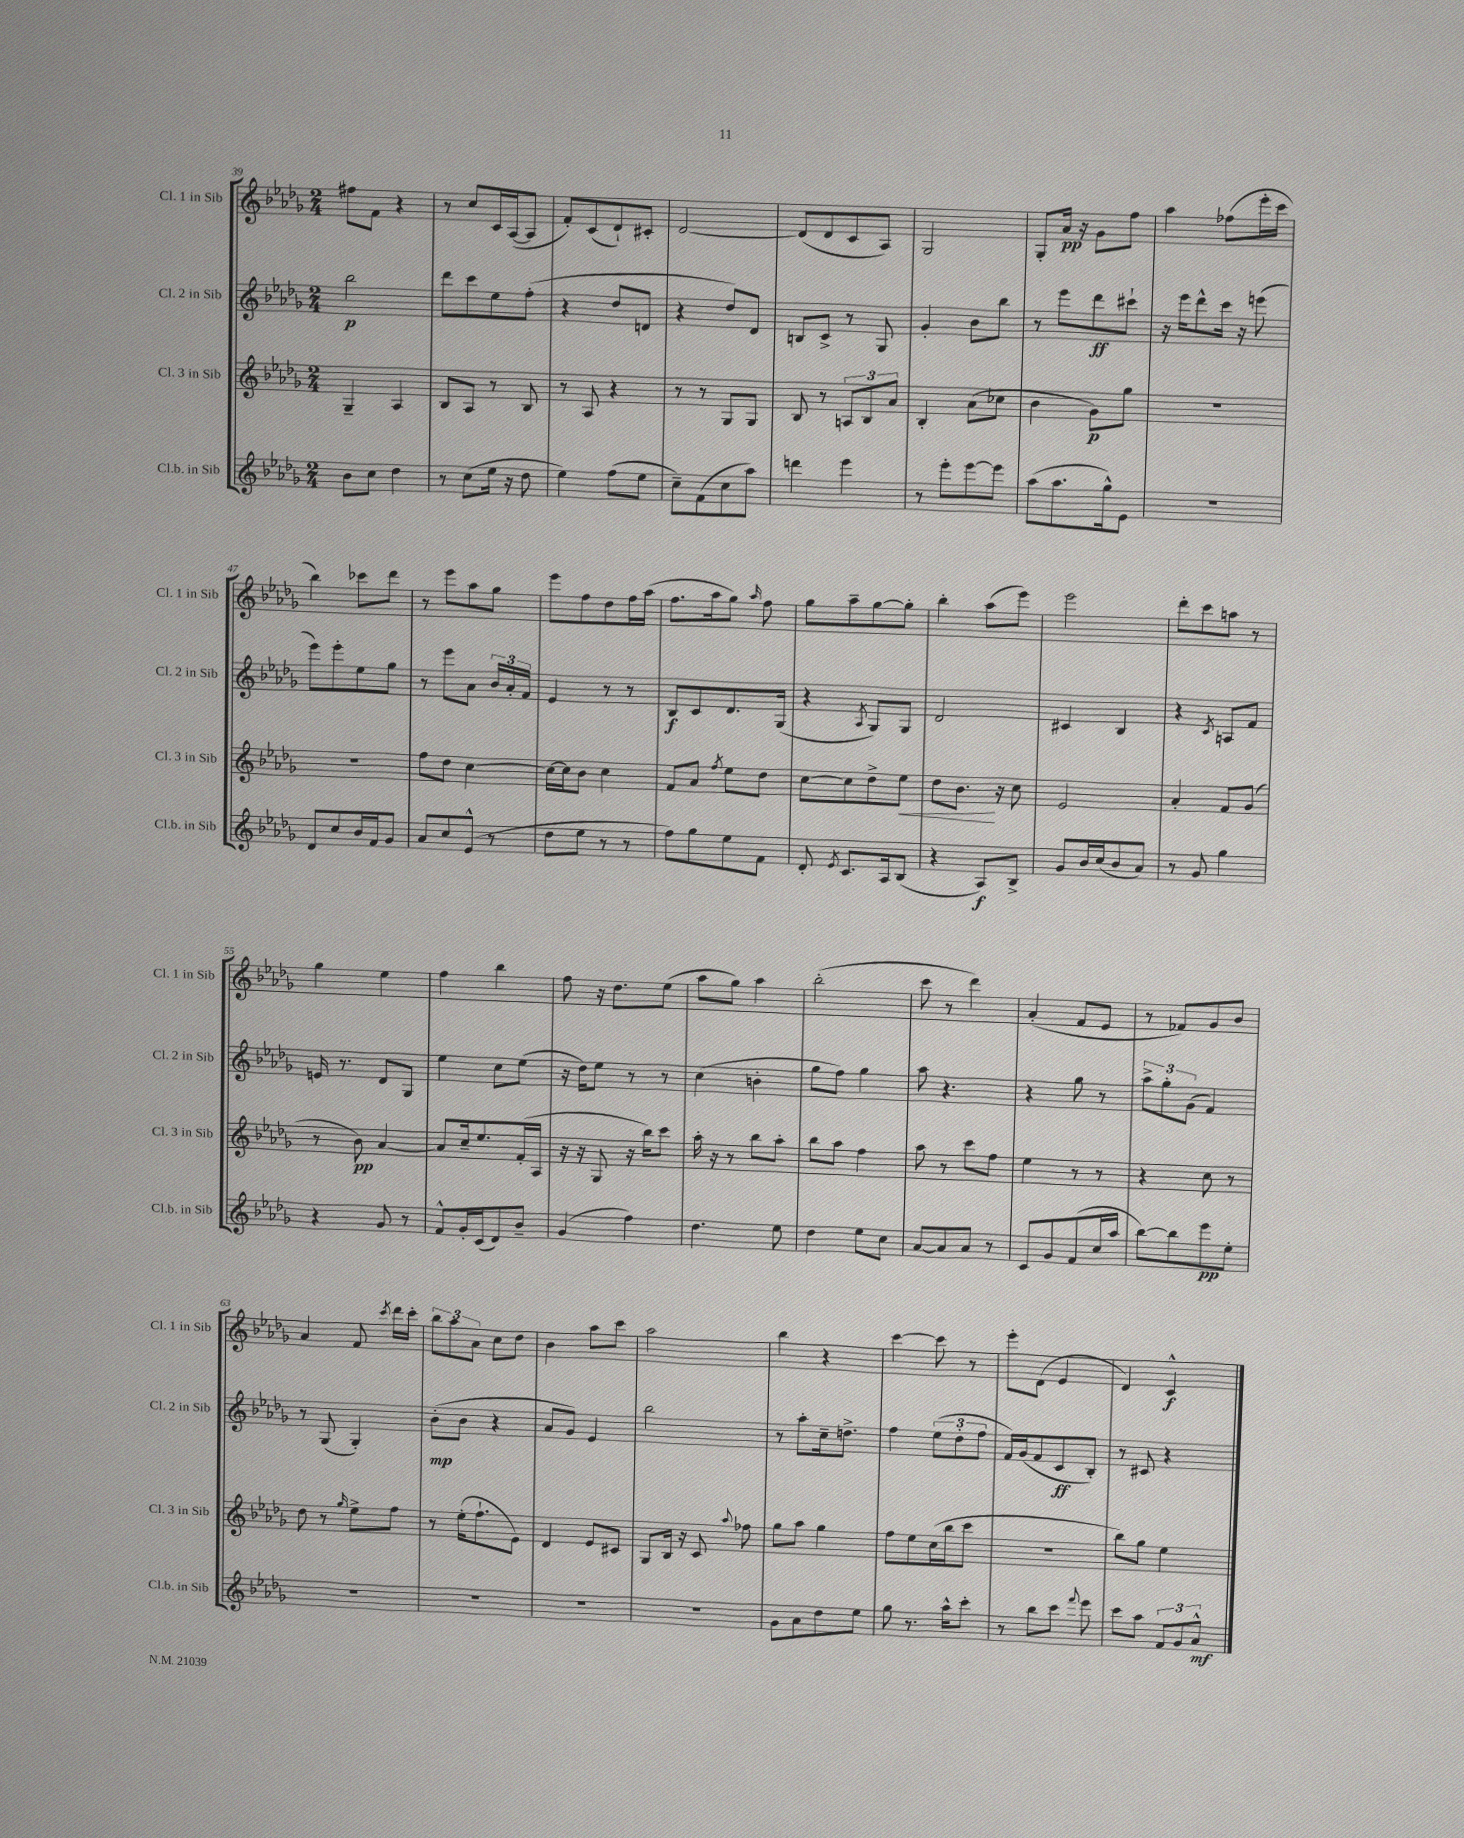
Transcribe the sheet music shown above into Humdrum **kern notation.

**kern	**kern	**kern	**kern
*staff4	*staff3	*staff2	*staff1
*clefG2	*clefG2	*clefG2	*clefG2
*k[b-e-a-d-g-]	*k[b-e-a-d-g-]	*k[b-e-a-d-g-]	*k[b-e-a-d-g-]
*M2/4	*M2/4	*M2/4	*M2/4
8b-\L	4G-~/	2bb-\	8ff#\L
8cc\J	.	.	8f\J
4dd-\	4A-/	.	4r
=	=	=	=
8r	8B-/L	8ddd-\L	8r
(8cc\L	8A-/J	8ccc\	8cc/L
16ee-\Jk	8r	8ee-\	16c/L
16r	.	.	([16A-/J
8dd-\	8B-/	(8ff'\J	8A-/]J
=	=	=	=
4ee-\)	8r	4r	8f'/L)
.	8A-/	.	(8c/
(8ff\L	4r	8dd-/L	8d-`/)
8ee-\J	.	8d/J	8c#'/J
=	=	=	=
8cc~\L)	8r	4r	[2d-/
(8f\	8r	.	.
8cc\	8G-/L	8dd-/L)	.
8aa-\J)	8G-/J	8d-/J	.
=	=	=	=
4ddd\	8B-/	8B/L	(8d-/]L
.	8r	8c^/J	8d-/
4eee-\	12A/L	8r	8c/
.	12B-/	.	.
.	.	8G-/	8A-/J)
.	12a-/J	.	.
=	=	=	=
8r	4B-'/	4g-'/	2G-/
8eee-'\L	.	.	.
[8eee-\	(8a-\L	8b-\L	.
8eee-\]J	8cc-\J	8bb-\J	.
=	=	=	=
(8aa-\L	4b-\	8r	8G-'/L
8.aa-\	.	8eee-\L	16a-/Jk
.	.	.	16r
.	8g-\L)	8ddd-\	8g-\L
16gg-^^\k)	.	.	.
8e-\J	8gg-\J	8ccc#`\J	8ff\J
=	=	=	=
2r	2r	16r	4aa-\
.	.	16eee-\LK	.
.	.	8ddd-^^\	.
.	.	16ccc\Jk	(8ff-\L
.	.	16r	.
.	.	(8eee\	16eee-'\L
.	.	.	16ccc\JJ
=	=	=	=
8d-/L	2r	8eee-\L)	4bb-\)
8cc/	.	8eee-'\	.
16b-/L	.	8ee-\	8ccc-\L
16f/J	.	.	.
8g-/J	.	8gg-\J	8ddd-\J
=	=	=	=
8a-/L	8ff\L	8r	8r
8cc/	8dd-\J	8eee-\L	8eee-\L
(8e-^^/J	[4cc\	8a-\J	8aa-\
8r	.	24b-/LL	8gg-\J
.	.	24a-'/	.
.	.	24f/JJ	.
=	=	=	=
8dd-\L	16cc\_LL	4e-/	8eee-\L
.	16cc\]J	.	.
8ee-\J	8b-\J	.	8ff\
8r	4cc\	8r	8dd-\
8r	.	8r	16ff\L
.	.	.	(16aa-\JJ
=	=	=	=
8ff\L)	8f/L	8B-/L	8.ff\L
8gg-\	8a-/J	8c/	.
.	.	.	16aa-\k
.	8qff/	.	.
8ee-\	8ee-\L	8.d-/	8gg-\J)
.	.	.	16qqaa-/
8f\J	8dd-\J	.	8ff\
.	.	(16G-/Jk	.
=	=	=	=
8d-'/	[8cc\L	4r	8gg-\L
8qe-/	.	.	.
8.c/L	8cc\]	.	8aa-~\
.	.	8qA-/	.
.	8dd-^\	8G-/L)	[8gg-\
16A-/k	.	.	.
(8B-/J	8ee-\J	8G-/J	8gg-'\]J
=	=	=	=
4r	8dd-\L	2d-/	4bb-'\
.	8.b-\J	.	.
8A-/L)	.	.	(8aa-\L
.	16r	.	.
8B-^/J	8cc\	.	8eee-\J)
=	=	=	=
8g-/L	2e-/	4c#/	2eee-\
16b-/L	.	.	.
(16cc/J	.	.	.
8b-/	.	4B-/	.
8a-/J)	.	.	.
=	=	=	=
8r	4a-'/	4r	8ddd-'\L
8g-/	.	.	8ccc\
.	.	8qc/	.
4gg-\	8f/L	8A/L	8aa\J
.	(8g-/J	8f/J	8r
=	=	=	=
4r	8r	16e/	4gg-\
.	.	8.r	.
.	8b-\)	.	.
8g-/	[4a-/	8d-/L	4ee-\
8r	.	8G-/J	.
=	=	=	=
8f^^/L	8a-/]L	4ee-\	4ff\
16g-'/L	16cc~/k	.	.
(16c/J	8.ee-/	.	.
8d-/)	.	8cc\L	4bb-\
8b-~/J	(16f'/L	(8ee-\J	.
.	16A-/JJ	.	.
=	=	=	=
(4g-/	16r	16r	8ff\
.	16r	16dd-\LK)	.
.	8G-/	8ee-\J	16r
.	.	.	8.dd-\L
4ff\)	16r	8r	.
.	16bb-\LK)	.	.
.	8ccc\J	8r	(8ee-\J
=	=	=	=
4.dd-\	16aa-'\	(4cc\	8aa-\L
.	16r	.	.
.	8r	.	8gg-\J)
.	8bb-\L	4b'\	4aa-\
8ee-\	8aa-'\J	.	.
=	=	=	=
4dd-\	8bb-\L	8gg-\L	(2bb-'\
.	8aa-\J	8ff\J)	.
8ee-\L	4ff\	4gg-\	.
8cc\J	.	.	.
=	=	=	=
[8a-/L	8aa-\	8aa-\	8ccc\
8a-/]	8r	4.r	8r
8a-/J	8ccc\L	.	4ddd-\)
8r	8ff\J	.	.
=	=	=	=
8c/L	4ee-\	4r	(4a-'/
8g-/	.	.	.
(8f/	8r	8gg-\	8f/L
16cc/L	8r	8r	8e-/J
16aa-/JJ	.	.	.
=	=	=	=
[8bb-\L)	4r	12aa-^\L	8r
.	.	12gg-'\	.
8bb-\]	.	.	8f-/L)
.	.	(12g-\J	.
8eee-\	8cc\	4f/)	8g-/
8ee-'\J	8r	.	8b-/J
=	=	=	=
2r	8dd-\	8r	4a-/
.	8r	(8G-/	.
.	16qqgg-/	.	.
.	8ee-^\L	4G-'/)	8f/
.	.	.	8qccc/
.	8ff\J	.	16ddd-\LL
.	.	.	16ccc'\JJ
=	=	=	=
2r	8r	(8b-'\L	12bb-\L
.	.	.	12aa-\
.	(16ee-'\LK	8b-\J	.
.	.	.	12a-\J
.	8.ff`\	.	.
.	.	4r	8cc\L
.	8e-\J)	.	8dd-\J
=	=	=	=
2r	4d-/	8a-/L	4b-\
.	.	8g-/J)	.
.	8e-/L	4e-/	8aa-\L
.	8c#/J	.	8ccc\J
=	=	=	=
2r	8G-/L	2bb-\	2aa-\
.	16B-/Jk	.	.
.	16r	.	.
.	8c/	.	.
.	8qqaa-/	.	.
.	8ff-\	.	.
=	=	=	=
8g-\L	8gg-\L	8r	4bb-\
8a-\	8aa-\J	8aa-'\L	.
8dd-\	4gg-\	16cc~\k	4r
.	.	8.dd^\J	.
8ee-\J	.	.	.
=	=	=	=
8gg-\	8ff\L	4ff\	[4ccc\
8.r	8ee-\	.	.
.	(16cc\L	(12ee-\L	8ccc\]
16aa-^^\LK	16bb-\J	.	.
.	.	12dd-'\	.
8ccc'\J	8ccc\J	.	8r
.	.	12ff\J	.
=	=	=	=
8r	2r	16f/LL)	8eee-'\L
.	.	(16g-/J	.
8bb-\L	.	8f/	(8d-\J
8ccc\J	.	8c/	4e-/
8qqfff/	.	.	.
8eee-\	.	8B-'/J)	.
=	=	=	=
8ccc\L	8bb-\L)	8r	4d-/)
8aa-\J	8gg-\J	8c#/	.
12f/L	4ee-\	4r	4c^^/
12g-/	.	.	.
12a-^^/J	.	.	.
==	==	==	==
*-	*-	*-	*-
